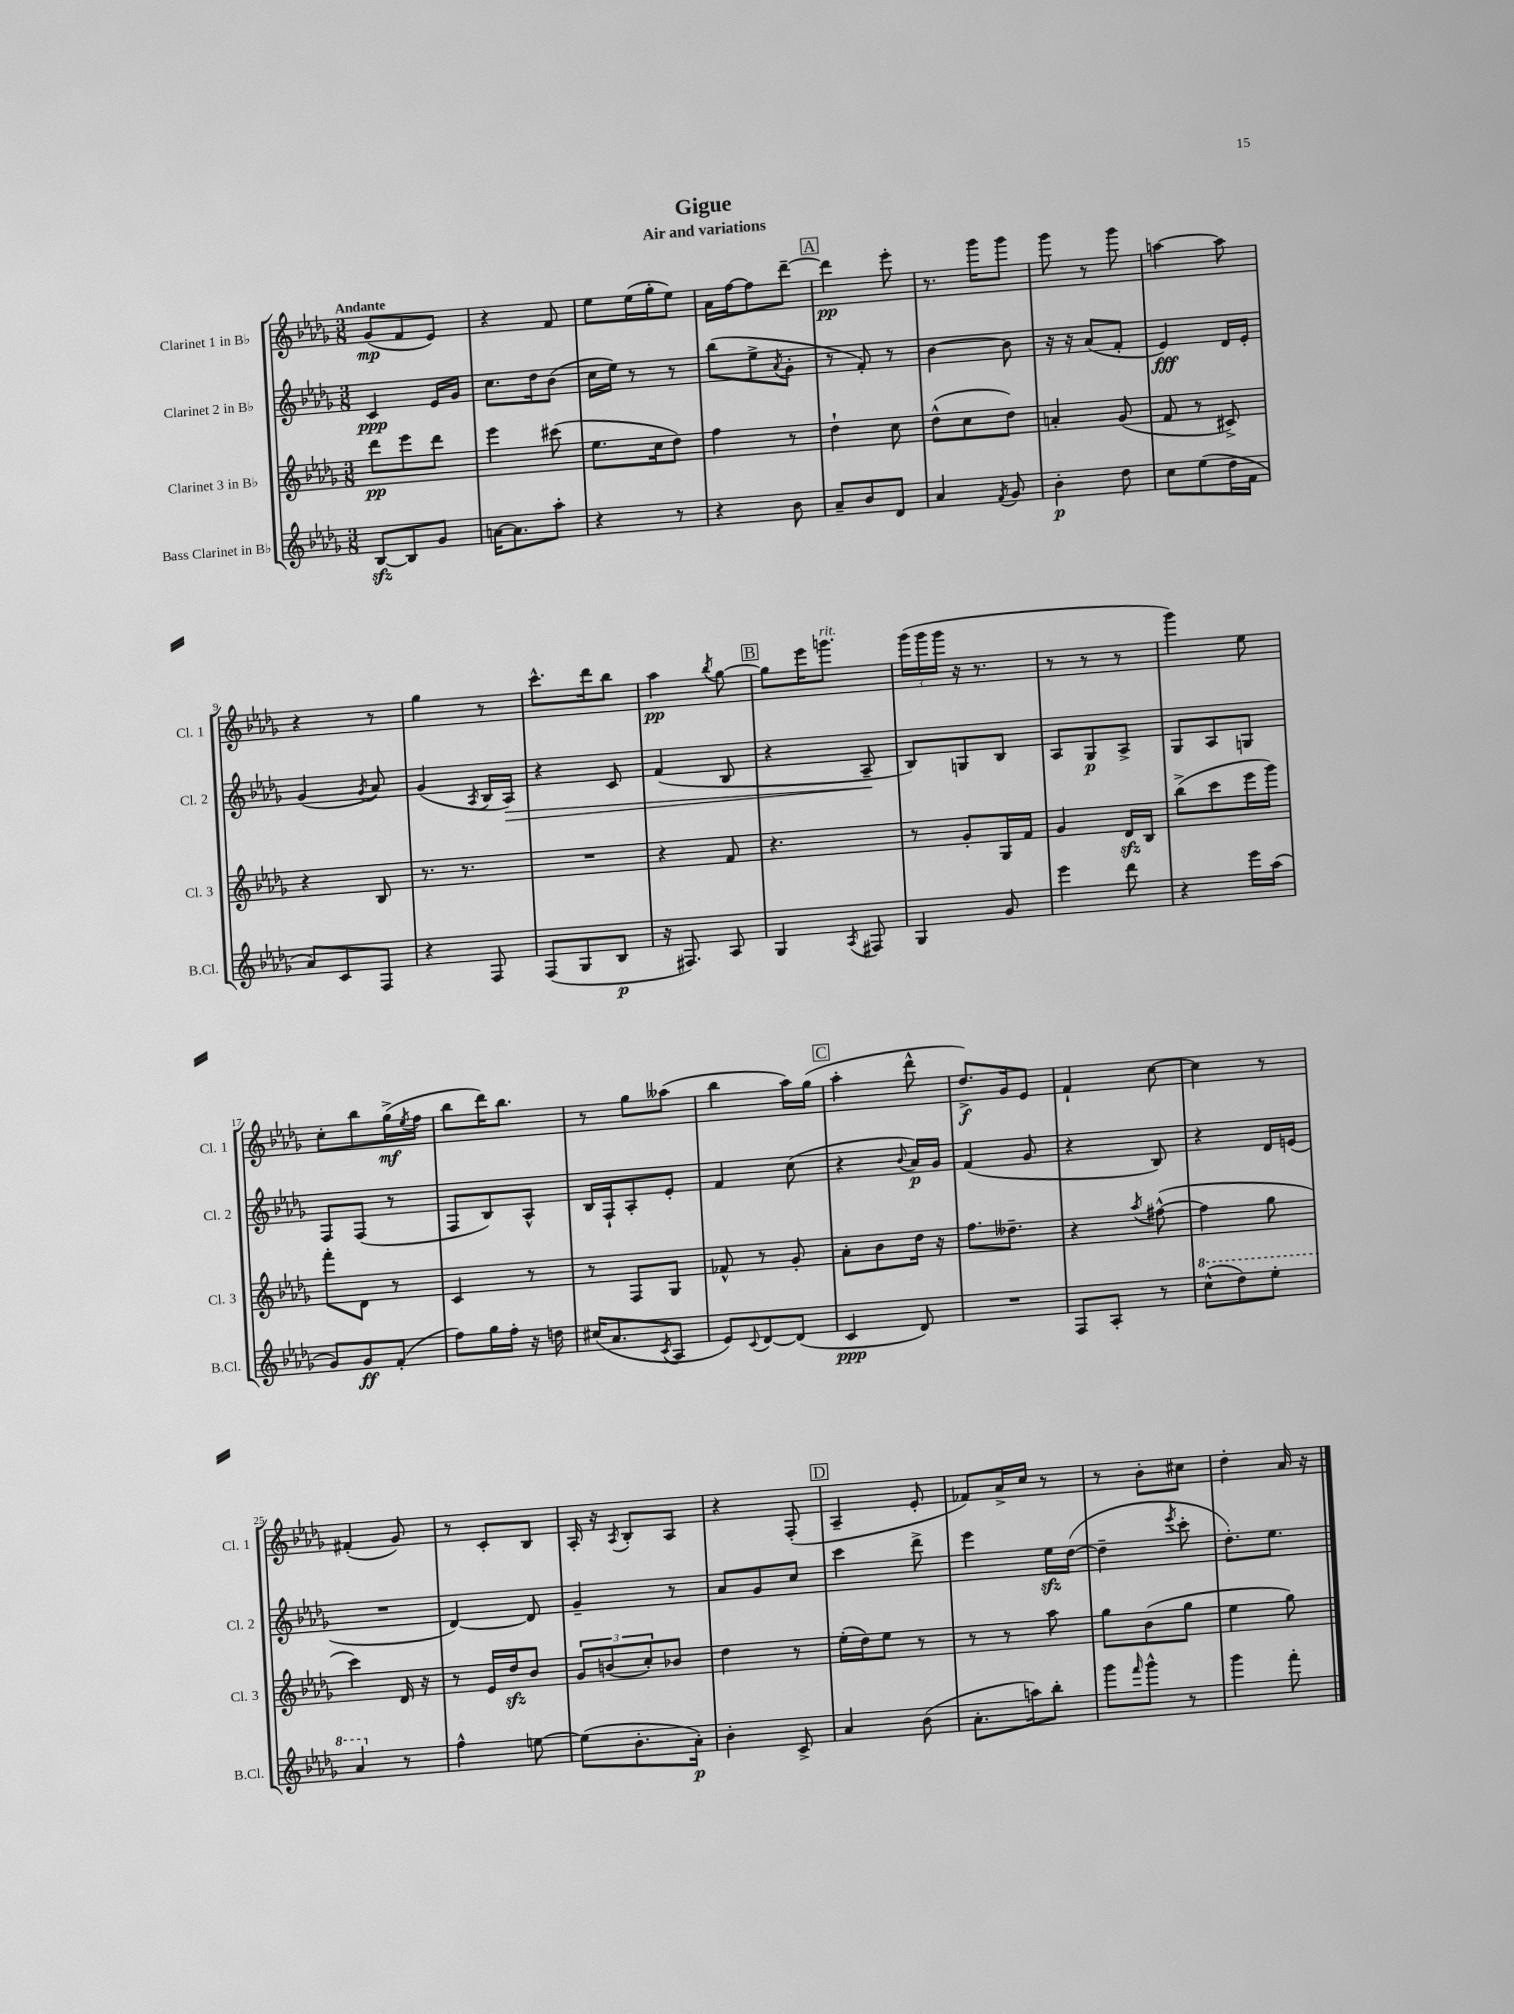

**kern	**kern	**kern	**kern
*staff4	*staff3	*staff2	*staff1
*clefG2	*clefG2	*clefG2	*clefG2
*k[b-e-a-d-g-]	*k[b-e-a-d-g-]	*k[b-e-a-d-g-]	*k[b-e-a-d-g-]
*M3/8	*M3/8	*M3/8	*M3/8
[8B-/L	8ddd-\L	4c/	(8g-/L
8B-/]	8eee-\	.	8f/
8g-/J	8ddd-\J	16e-/LL	8e-/J)
.	.	16g-/JJ	.
=	=	=	=
[16a\LK	4eee-\	8.cc\L	4r
8.a\]	.	.	.
.	.	16dd-\k	.
8aa-'\J	(8ccc#\	(8b-\J	8f/
=	=	=	=
4r	8.ee-\L	16cc\LL	8ee-\L
.	.	16ee-\JJ)	.
.	.	8r	(16ee-\L
.	16cc\k	.	16gg-'\J
8r	8dd-\J)	8r	8ee-\J)
=	=	=	=
4r	4ff\	(8bb-\L	16a-\LL
.	.	.	[16ff\J
.	.	8ee-^\	8ff\]
.	.	8qa-/	.
8b-\	8r	8g-'\J	[8ddd-~\J
=	=	=	=
8a-~/L	4dd-`\	8r	4ddd-\]
8b-/	.	8f'/)	.
8d-/J	8cc\	8r	8eee-'\
=	=	=	=
4a-/	(8dd-^^\L	[4b-\	8.r
.	8cc\	.	.
.	.	.	16ggg-\LK
8qf/	.	.	.
8g-/	8dd-\J)	8b-\]	8ggg-\J
=	=	=	=
4b-'\	4a'/	16r	8ggg-\
.	.	16r	.
.	.	(8a-/L	8r
8dd-\	(8g-/	8f'/J	8ggg-\
=	=	=	=
8cc\L	8f/	4e-/)	[4aa\
(8ee-\	8r	.	.
16dd-\L	8c#^/)	16d-/LL	8aa\]
16f\JJ	.	16e-'/JJ	.
=	=	=	=
8a-/L)	4r	(4g-/	4r
8c/	.	.	.
.	.	8qg-/	.
8F/J	8B-/	8a-/)	8r
=	=	=	=
4r	8.r	(4g-/	4gg-\
.	8.r	.	.
.	.	8qA-/	.
8F/	.	16B-/LL	8r
.	.	16A-/JJ)	.
=	=	=	=
(8F/L	4.r	4r	8.ccc^^\L
8G-/	.	.	.
.	.	.	16ddd-\k
8B-/J	.	8c/	8bb-\J
=	=	=	=
16r	4r	(4f/	4aa-\
8.F#/)	.	.	.
.	.	.	8qbb-/
8A-/	8f/	8B-/	[8gg-\
=	=	=	=
4G-/	4.r	4r	8gg-\]L
.	.	.	16eee-\K
.	.	.	8.ggg\J
8qA-/	.	.	.
8F#/	.	8A-~/	.
=	=	=	=
4G-/	8r	8B-/L)	(24ggg-\LL
.	.	.	24ggg-\
.	.	.	24ggg-\JJ
.	8g-'/L	8G/	16r
.	.	.	8.r
8g-/	16G-/L	8B-/J	.
.	16f/JJ	.	.
=	=	=	=
4eee-\	4g-/	8A-/L	8r
.	.	8G-/	8r
8ddd-\	16d-/LL	8A-^/J	8r
.	16B-/JJ	.	.
=	=	=	=
4r	(8bb-^\L	8G-/L	4ggg-\)
.	8ccc\	8A-/	.
16eee-\LL	16eee-\L	8G/J	8ee-\
(16aa-\JJ	16ggg-\JJ)	.	.
=	=	=	=
8g-/L)	8fff'\L	8F/L	8cc'\L
8g-/	8d-\J	(8F/J	8bb-\
(8f'/J	8r	8r	(16gg-^\L
.	.	.	8qee-/
.	.	.	16ff\JJ
=	=	=	=
8ff\L)	4c/	8F/L	8bb-\L
16gg-\L	.	8B-/)	16ddd-\K)
16ff'\JJ	.	.	8.bb-\J
16r	8r	8A-^^/J	.
16dd\	.	.	.
=	=	=	=
(16cc#/LK	8r	16B-/LL	8r
8.a-/	.	16F`/J	.
.	8F/L	8A-'/	8gg-\L
8qc/	.	.	.
8A-/J	8G-/J	8e-'/J	(8aa--\J
=	=	=	=
8e-/L)	8f-^^/	4f/	4bb-\
8qqc/	.	.	.
[8d-/	8r	.	.
(8d-/]J	8g-'/	(8cc\	16aa-\LL)
.	.	.	(16gg-\JJ
=	=	=	=
4c/	8a-'\L	4r	4aa-'\
.	8b-\	.	.
.	.	8qqb-/	.
8d-/)	16dd-\Jk	16a-/LL)	8ddd-^^\
.	16r	16g-/JJ	.
=	=	=	=
4.r	8.ff\L	(4f/	8.dd-^/L)
.	8.dd--~\J	.	16g-/k
.	.	8g-/	8e-/J
=	=	=	=
8F/L	4r	4r	4f`/
8A-'/J	.	.	.
.	8qaa-/	.	.
8r	([8ff#^^\	8B-/)	[8cc\
=	=	=	=
(8ccc^^\L	4ff#\]	4r	4cc\]
8ddd-\)	.	.	.
8eee-'\J	8gg-\	16d-/LL	8r
.	.	(16e/JJ	.
=	=	=	=
4aa-/	4ccc\)	4.r	(4f#'/
8r	16d-/	.	8g-/)
.	16r	.	.
=	=	=	=
4ff^^\	8r	[4d-/)	8r
.	16e-/LL	.	8c'/L
.	16dd-/J	.	.
[8ee\	8b-/J	8d-/]	8B-/J
=	=	=	=
(8ee\]L	12g-/L	4g-~/	16A-'/
.	.	.	16r
.	(12b/	.	.
.	.	.	8qA-/
8.b-'\	.	.	8B-'/L
.	12cc'/)	.	.
.	8b-/J	8r	8A-/J
16a-'\Jk)	.	.	.
=	=	=	=
4b-'\	4dd-\	8a-/L	4r
.	.	8g-/	.
8c^/	8r	8cc/J	(8F'/
=	=	=	=
4a-/	(16ee-'\LL	4ccc\	4A-~/
.	16dd-\J)	.	.
.	8ee-\J	.	.
(8b-\	8r	8ddd-^\	8e-'/
=	=	=	=
8.a-'\L	8r	4eee-\	8f-/L)
.	8r	.	16a-^/L
16aa\k)	.	.	16cc/JJ
8bb-'\J	8aa-\	16ee-\LL	8r
.	.	([16dd-\JJ	.
=	=	=	=
8ggg-\L	8gg-\L	4dd-~\]	8r
16qqfff/	.	.	.
8ggg-^^\J	(8b-\	.	8b-'\L
.	.	8qeee-/	.
8r	8gg-\J	8ccc'\	8cc#\J
=	=	=	=
4ggg-\	4ee-\	8.dd-'\L)	4dd-'\
.	.	8.ee-\J	.
8fff'\	8gg-\)	.	16a-/
.	.	.	16r
==	==	==	==
*-	*-	*-	*-
